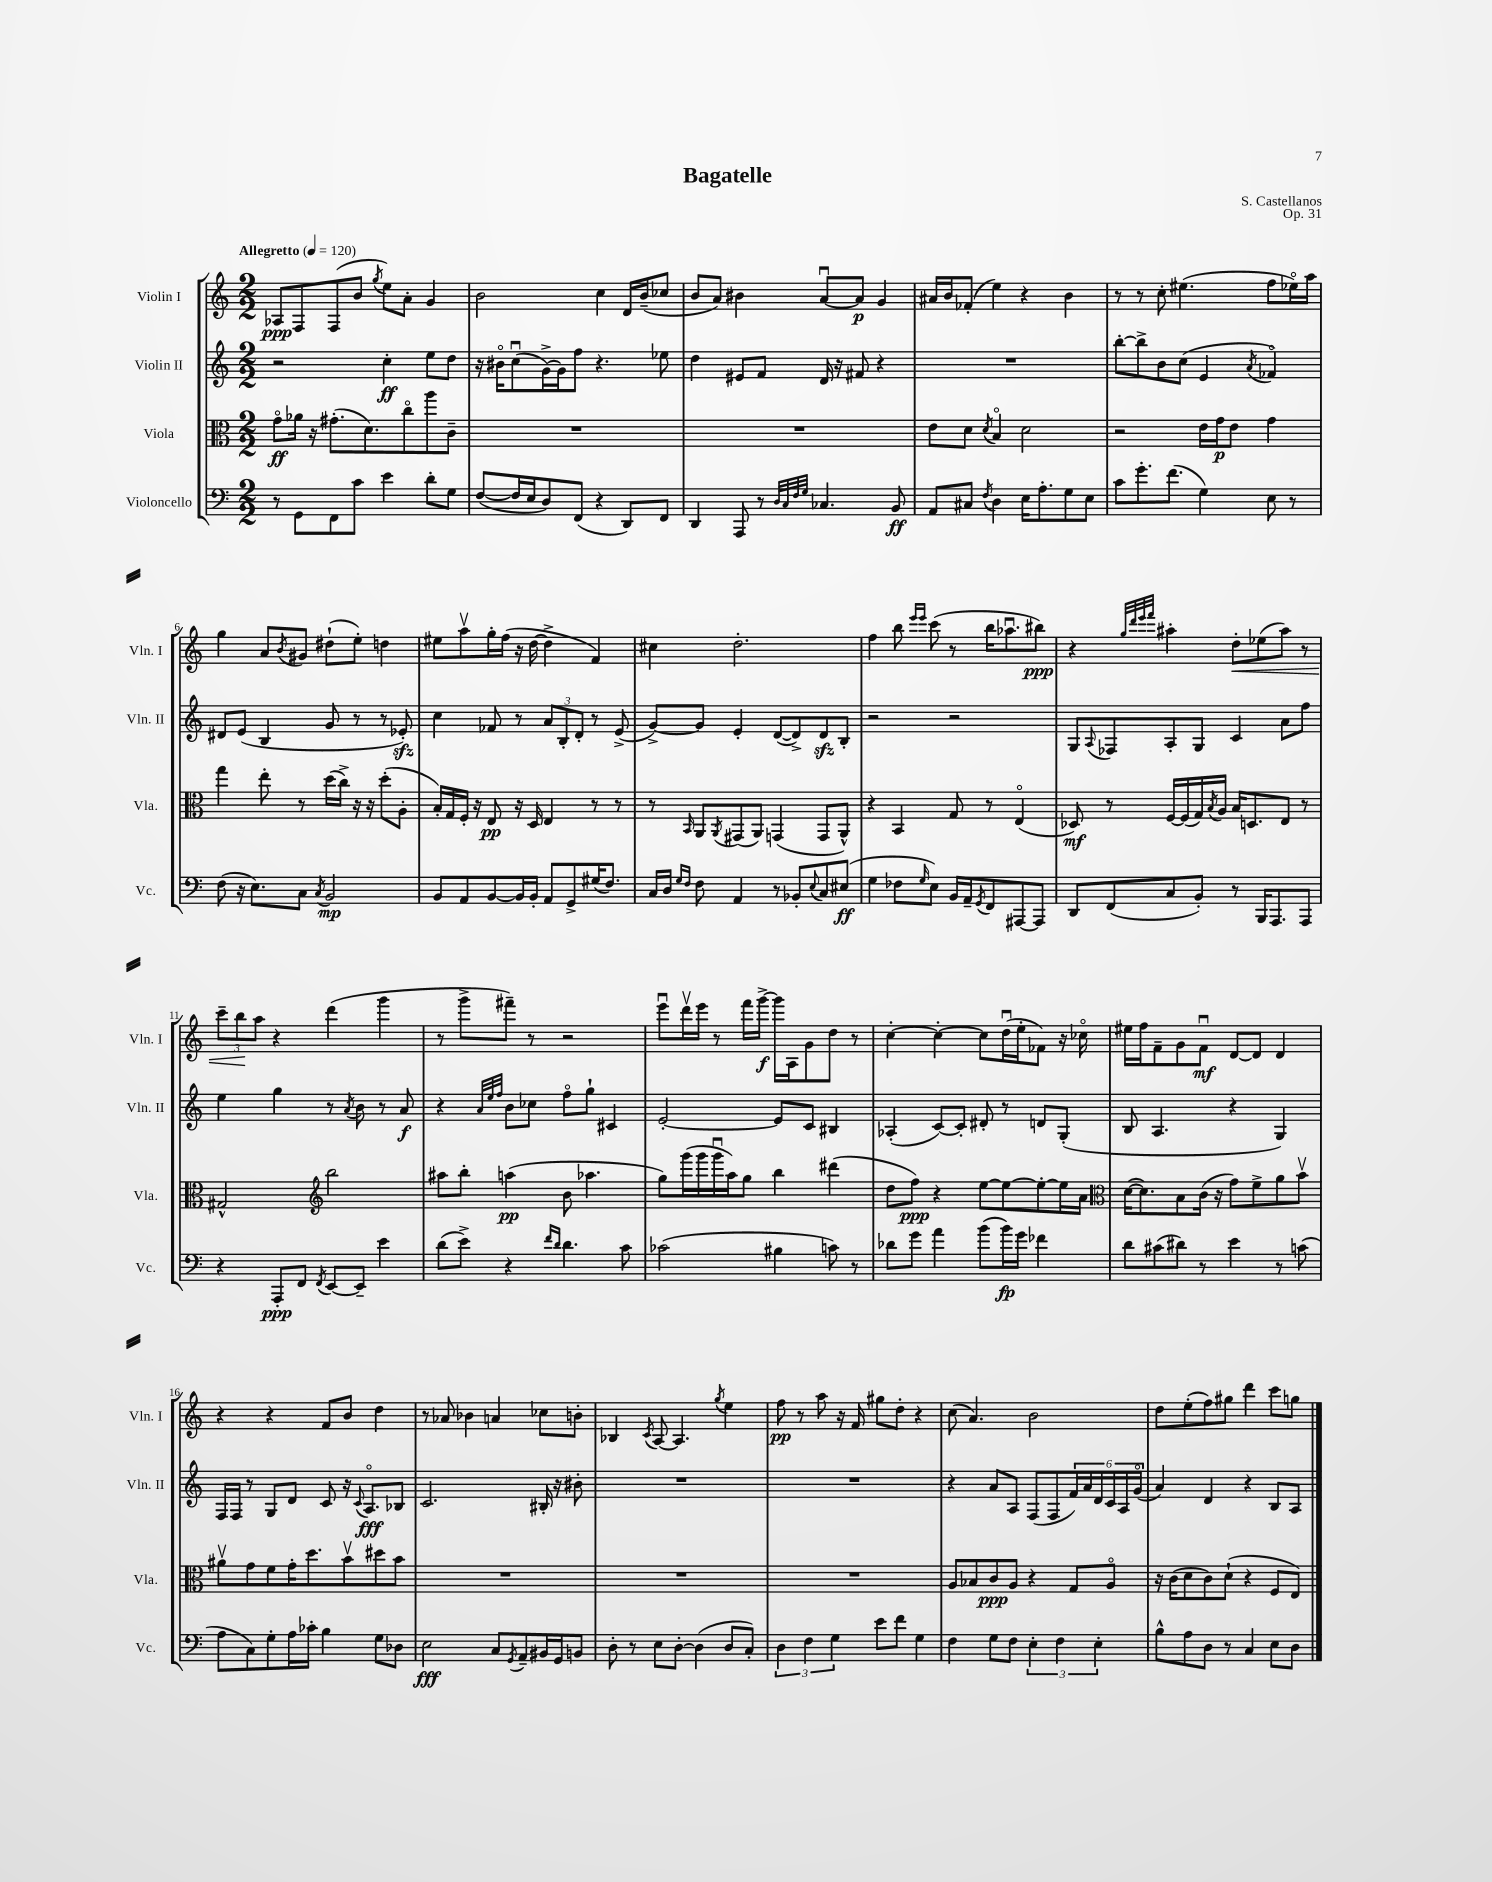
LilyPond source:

\header { title = "Bagatelle" composer = "S. Castellanos" opus = "Op. 31" }
<<
\new StaffGroup <<
\new Staff = "s0" \with { instrumentName = "Violin I" shortInstrumentName = "Vln. I" } {
    \clef treble \key c \major \numericTimeSignature \time 2/2 \tempo "Allegretto" 4 = 120
    aes8\ppp f8 f8( b'8 \acciaccatura { g''8 } e''8) a'8-. g'4 |
    b'2 c''4 d'16 b'16--( ces''8 |
    b'8 a'8) bis'4 a'8~\downbow a'8\p g'4 |
    ais'16 b'16 fes'8-.( e''4) r4 b'4 |
    r8 r8 c''8-. eis''4.( f''8 ees''16\flageolet) a''16 |
    g''4 a'8 \acciaccatura { b'8 } gis'8 dis''8-!( e''8-.) d''4 |
    eis''8 a''8\upbow g''16-. f''16( r16 d''16~ d''4-> f'4) |
    cis''4 d''2.-. |
    f''4 b''8 \grace { e'''16 e'''16 } c'''8( r8 b''16 aes''8.\downbow bis''8\ppp) |
    r4 \grace { g''32 d'''32 e'''32 f'''32 } ais''4-. d''8-.\< ees''8( ais''8) r8 |
    \tuplet 3/2 { c'''8-- b''8\! a''8 } r4 d'''4( g'''4 |
    r8 g'''8-> fis'''8--) r8 r2 |
    e'''8\downbow d'''16\upbow e'''16 r8 f'''16 g'''16~->\f g'''16 a16 g'8 d''8 r8 |
    c''4~-. c''4~-. c''8 d''16\downbow( e''16-. fes'8) r16 ces''16\flageolet |
    eis''16 f''16 f'8-- g'8 f'8\downbow\mf d'8~ d'8 d'4 |
    r4 r4 f'8 b'8 d''4 |
    r8 aes'8 bes'4 a'4 ces''8 b'8-. |
    bes4 \acciaccatura { c'8 } a8~ a4. \acciaccatura { g''8 } e''4 |
    f''8\pp r8 a''8 r16 f'16 gis''8 d''8-. r4 |
    c''8( a'4.) b'2 |
    d''8 e''8-.( f''8) gis''8 d'''4 c'''8 g''8 \bar "|." |
}
\new Staff = "s1" \with { instrumentName = "Violin II" shortInstrumentName = "Vln. II" } {
    \clef treble \key c \major \numericTimeSignature \time 2/2
    r2 c''4-.\ff e''8 d''8 |
    r16 bis'16\flageolet c''8\downbow( g'16~->) g'16 f''8 r4. ees''8 |
    d''4 eis'8 f'8 d'16 r16 fis'8 r4 |
    R1 |
    b''8~-. b''8-> b'8 c''8( e'4 \acciaccatura { a'8 } fes'4\flageolet) |
    dis'8 e'8( b4 g'8 r8 r8 ees'8-.\sfz) |
    c''4 fes'8 r8 \tuplet 3/2 { a'8 b8-. d'8-. } r8 e'8->( |
    g'8~->) g'8 e'4-. d'8~( d'8->) d'8\sfz b8-. |
    r2 r2 |
    g8 \appoggiatura { a8 } fes8 a8-. g8 c'4 a'8 f''8 |
    e''4 g''4 r8 \acciaccatura { a'8 } b'8 r8 a'8\f |
    r4 \grace { a'32 e''32 f''32 } b'8 ces''8 f''8\flageolet g''8-! cis'4 |
    e'2~-. e'8 c'8 bis4 |
    aes4-.( c'8~) c'8-. dis'8-. r8 d'8 g8-.( |
    b8 a4. r4 g4) |
    f16 f16 r8 g8 d'8 c'8 r16 \appoggiatura { c'8 } a8.\flageolet\fff bes8 |
    c'2. bis16-. r16 bis'8-. |
    R1 |
    R1 |
    r4 a'8 a8 f8( f8 \tuplet 6/4 { f'16) a'16 d'16 c'16 a16 g'16\flageolet( } |
    a'4) d'4 r4 b8 a8 \bar "|." |
}
\new Staff = "s2" \with { instrumentName = "Viola" shortInstrumentName = "Vla." } {
    \clef alto \key c \major \numericTimeSignature \time 2/2
    g'8\flageolet\ff aes'16 r16 gis'8.-.( d'8.) c''8\flageolet a''8 c'8-- |
    R1 |
    R1 |
    e'8 d'8 \acciaccatura { d'8 } b4\flageolet d'2 |
    r2 e'16 g'16\p e'8 g'4 |
    g''4 e''8-. r8 d''16( c''16->) r16 r16 d''8-.( a8-. |
    b16-.) g16 f16-. r16 e8\pp r16 d16 e4 r8 r8 |
    r8 \grace { b,16 } a,8 \acciaccatura { a,8 } gis,8( a,8) g,4( g,8 a,8-^) |
    r4 b,4 g8 r8 e4\flageolet( |
    des8\mf) r8 f16~ f16( g16) \acciaccatura { b8 } a16 b16 d8. e8 r8 |
    gis2-^ \clef treble b''2 |
    ais''8 b''8-. a''4\pp( b'8 aes''4. |
    g''8) g'''16( g'''16 g'''16\downbow a''16) g''8 b''4 dis'''4( |
    d''8 f''8\ppp) r4 e''8~ e''8~ e''8~-. e''16 a'16 |
    \clef alto d'16~( d'8.) b8 c'16( r16 g'8) f'8-> a'8 b'8\upbow |
    ais'8\upbow g'8 f'8 g'16-. d''8. b'8\upbow dis''8 b'8 |
    R1 |
    R1 |
    R1 |
    a8 bes8 c'8\ppp a8 r4 g8 a8\flageolet |
    r16 c'16( d'8 c'8) d'8-!( r4 f8 e8) \bar "|." |
}
\new Staff = "s3" \with { instrumentName = "Violoncello" shortInstrumentName = "Vc." } {
    \clef bass \key c \major \numericTimeSignature \time 2/2
    r8 g,8 f,8 c'8 e'4 d'8-. g8 |
    f8~( f16 e16 d8) f,8( r4 d,8) f,8 |
    d,4 a,,8 r8 \grace { d32 c32 f32 g32 } ces4. b,8\ff |
    a,8 cis8 \acciaccatura { f8 } d4 e16 a8.-. g8 e8 |
    c'8 g'8.-. f'8.( g4) e8 r8 |
    f8( r16 e8.) c8 \acciaccatura { c8 } b,2\mp |
    b,8 a,8 b,8~ b,16 b,16-. a,8 g,8-> gis16( f8.) |
    c16 d16 \grace { g16 f16 } f8 a,4 r8 bes,8-. \appoggiatura { e8 } c8 eis8\ff( |
    g4 fes8 \grace { g16 } e8) b,16 a,16-- \acciaccatura { g,8 } f,8 ais,,8~ ais,,8 |
    d,8 f,8( c8 b,8-.) r8 b,,16 a,,8. a,,8 |
    r4 a,,8-.\ppp f,8 \acciaccatura { f,8 } e,8~ e,8-- e'4 |
    d'8( e'8->) r4 \grace { f'16 d'16 } d'4. c'8 |
    ces'2( bis4 c'8) r8 |
    des'8 g'8 a'4 b'8( b'16\fp) g'16 fes'4 |
    d'8 cis'8( dis'8) r8 e'4 r8 c'8( |
    a8 c8) g8-. a16 ces'16-. b4 g8 des8 |
    e2\fff c8 \acciaccatura { g,8 } a,8-- bis,16 g,16 b,8 |
    d8-. r8 e8 d8~-. d4( d8 c8-.) |
    \tuplet 3/2 { d4 f4 g4 } e'8 f'8 g4 |
    f4 g8 f8 \tuplet 3/2 { e4-. f4 e4-. } |
    b8-^ a8 d8 r8 c4 e8 d8 \bar "|." |
}
>>
>>
